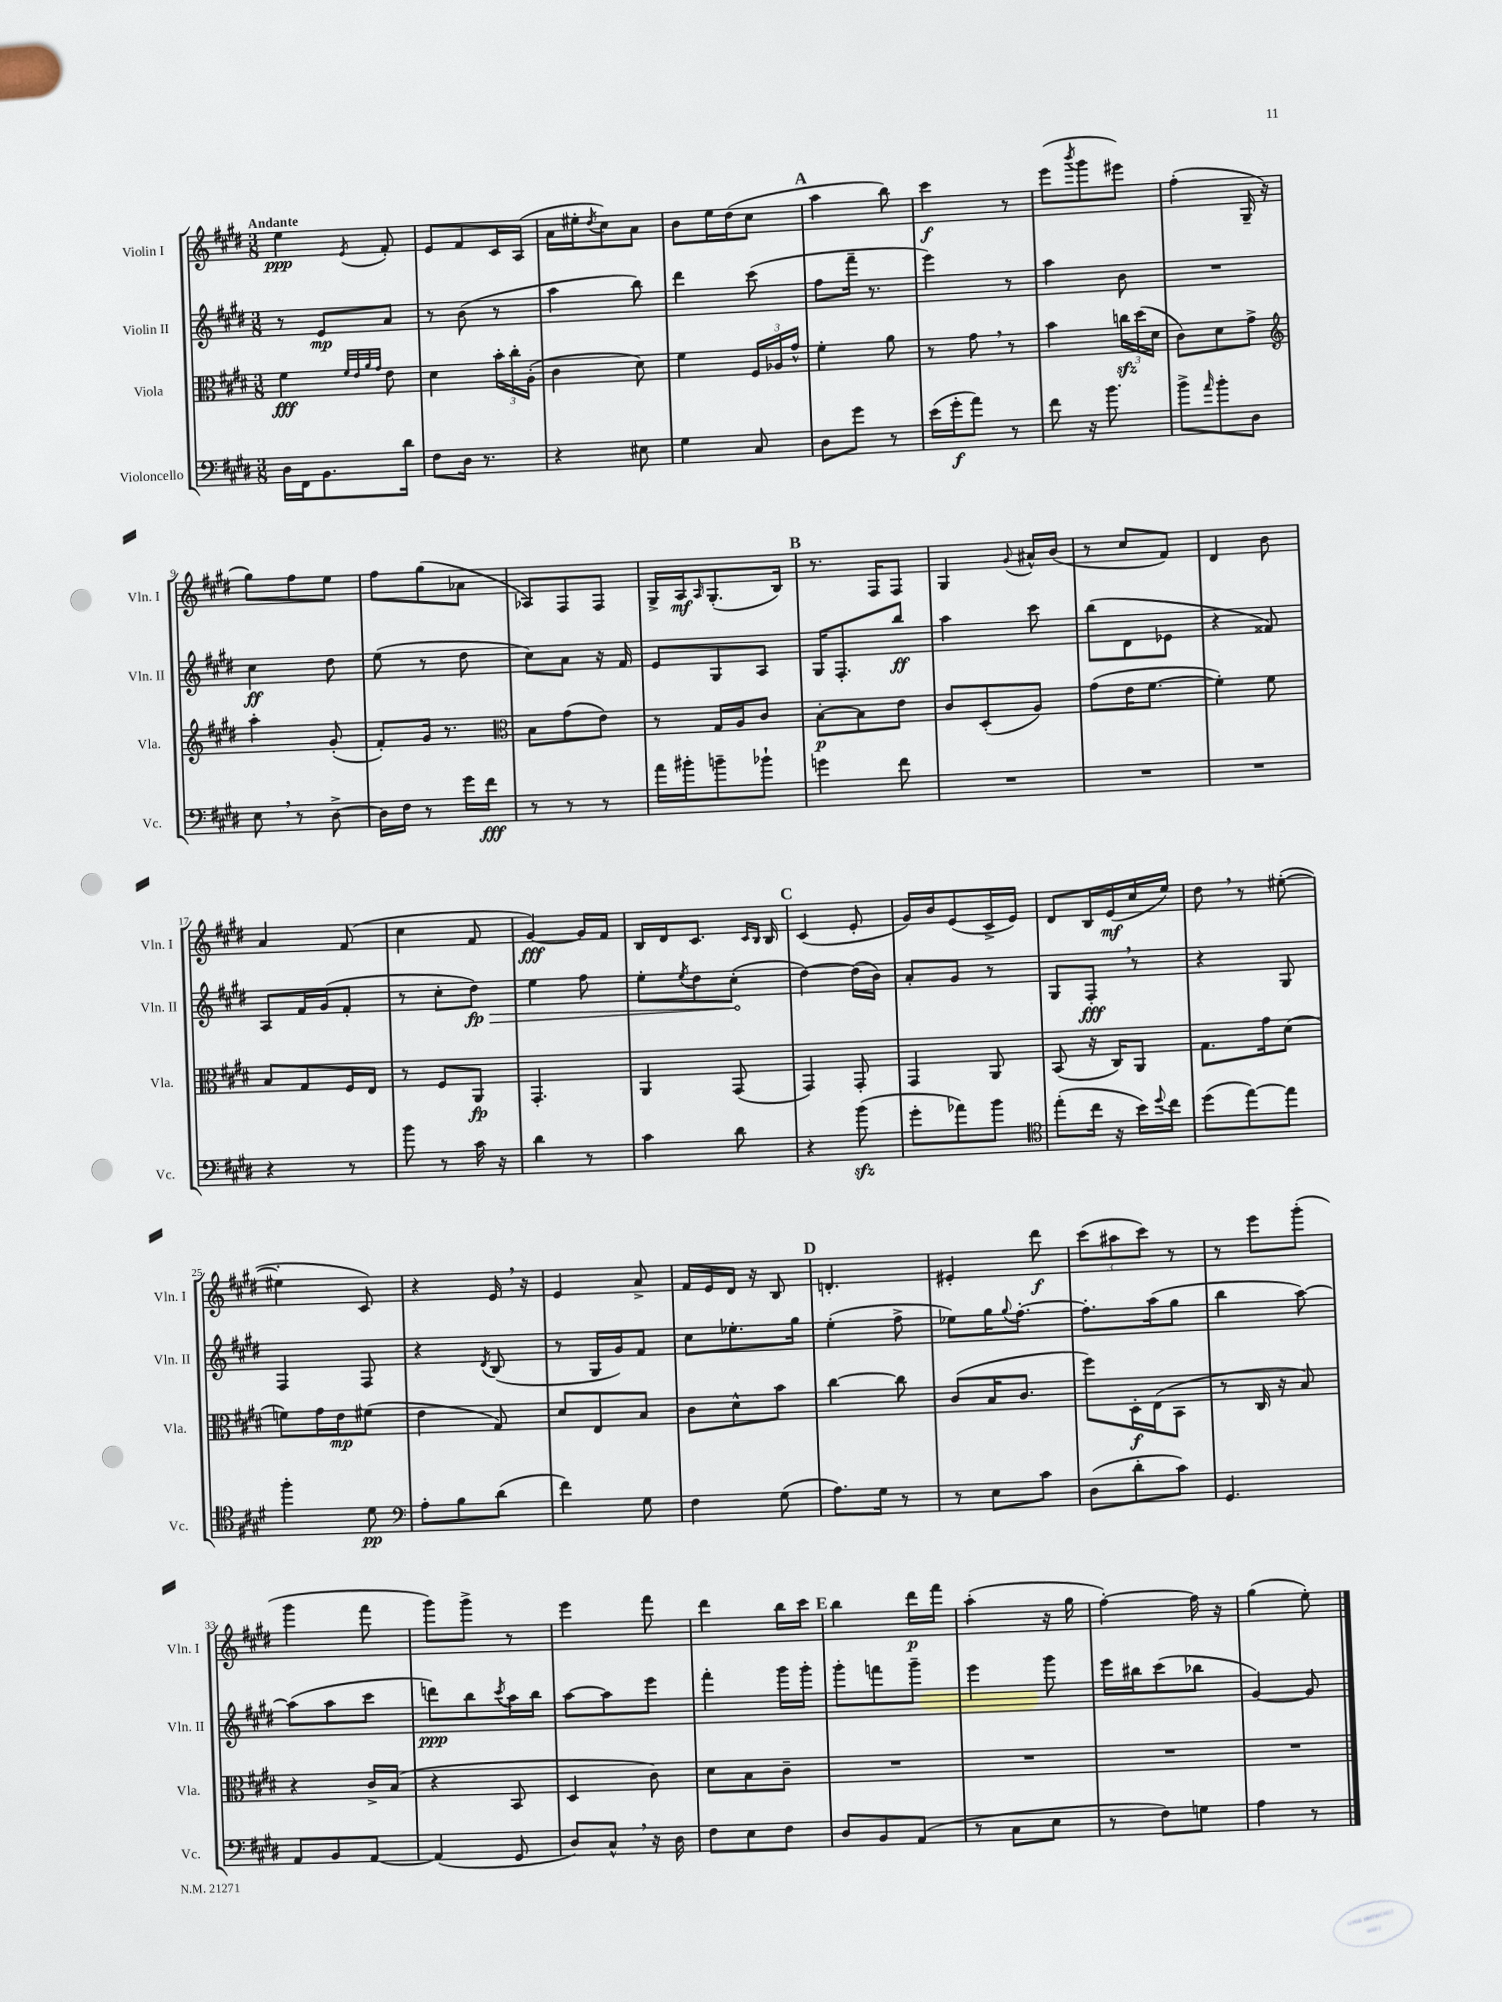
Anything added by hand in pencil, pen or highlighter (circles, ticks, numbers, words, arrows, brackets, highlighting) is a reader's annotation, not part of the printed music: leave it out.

**kern	**kern	**kern	**kern
*staff4	*staff3	*staff2	*staff1
*clefF4	*clefC3	*clefG2	*clefG2
*k[f#c#g#d#]	*k[f#c#g#d#]	*k[f#c#g#d#]	*k[f#c#g#d#]
*M3/8	*M3/8	*M3/8	*M3/8
16D#	4f#	8r	4ee
16FF#	.	.	.
8.BB	.	8e	.
.	32qqf#	.	.
.	32qqe	.	.
.	32qqa	.	.
.	32qqg#	.	8qe
.	8e	8a	8f#'
16d#	.	.	.
=	=	=	=
8F#	4d#	8r	8e
16D#	.	(8b	8f#
8.r	.	.	.
.	24b'	8r	16c#
.	24cc#'	.	.
.	.	.	(16A
.	(24A'	.	.
=	=	=	=
4r	4c#	4aa	16a
.	.	.	16ee#'
.	.	.	8qdd#
.	.	.	8cc#)
8E#	8d#)	8bb)	8a
=	=	=	=
4G#	4f#	4ddd#	8b
.	.	.	16ee
.	.	.	(16dd#
8C#	24F#	(8ccc#	8cc#
.	24A-	.	.
.	24g#^^	.	.
=	=	=	=
8D#	4f#'	8ff#	4aa
8g#	.	16fff#~	.
.	.	8.r	.
8r	8a	.	8bb)
=	=	=	=
(16e	8r	4eee)	4ccc#
16g#'	.	.	.
8a)	8g#	.	.
8r	8r	8r	8r
=	=	=	=
8f#	4b	4aa	(8eee
.	.	.	8qbbb
16r	.	.	8ggg#
8.b	.	.	.
.	24cc	8b	8eee#)
.	(24dd#	.	.
.	24d#	.	.
=	=	=	=
8b^	8c#)	4.r	(4ff#'
16qqa	.	.	.
8b'	8d#	.	.
8D#	8g#^	.	16G#~
.	.	.	16r
=	=	=	=
*	*clefG2	*	*
8E	4aa'	4cc#	8gg#)
8r	.	.	8ff#
[8D#^	(8g#'	8dd#	8ee
=	=	=	=
16D#]	8f#')	(8ee	8ff#
16F#	.	.	.
8r	16g#	8r	(8gg#
.	8.r	.	.
16g#	.	8dd#	8a-
16f#	.	.	.
=	=	=	=
*	*clefC3	*	*
8r	8B	8cc#)	8A-)
8r	(8g#	8a	8F#
8r	8e)	16r	8F#
.	.	16f#	.
=	=	=	=
16a	8r	8e	16G#^
16b#'	.	.	16A
.	.	.	16qqA
8b~	16G#	8G#	(8.G#'
.	16A	.	.
8b-`	8c#	8A	.
.	.	.	16B)
=	=	=	=
4g	[8B'	16G#	8.r
.	.	8.F#'	.
.	8B]	.	.
.	.	.	16F#
8f#	8e	8bb	8F#
=	=	=	=
4.r	8c#	4aa	4G#
.	(8D#'	.	.
.	.	.	8qqg#
.	8A)	8ccc#	16a#^^
.	.	.	(16b
=	=	=	=
4.r	(8g#	(8bb	8r
.	16e	8d#	8cc#
.	[8.f#	.	.
.	.	8e-	8f#)
=	=	=	=
4.r	4f#'])	4r	4d#
.	8f#	8f##)	8b
=	=	=	=
4r	8B	8A	4a
.	8G#	16f#	.
.	.	(16g#	.
8r	16F#	8f#'	(8f#
.	16E	.	.
=	=	=	=
8b	8r	8r	4cc#
8r	8F#	8cc#'	.
16c#	8AA	8dd#)	8f#
16r	.	.	.
=	=	=	=
4d#	4.GG#'	4ee	[4g#)
8r	.	8ff#	16g#]
.	.	.	16f#
=	=	=	=
4c#	4AA	8ee'	16B
.	.	.	16d#
.	.	8qee	.
.	.	8dd#	8.c#
8d#	(8GG#	(8cc#'	.
.	.	.	16qqc#
.	.	.	16qqB
.	.	.	16B
=	=	=	=
4r	4GG#)	[4dd#)	(4c#
(8b	8GG#'	(16dd#]	8e'
.	.	16b)	.
=	=	=	=
8g#'	4GG#	8a'	16g#)
.	.	.	16b
8a-)	.	8g#	(8e
8b	8AA	8r	16c#^
.	.	.	16e)
=	=	=	=
*clefC4	*	*	*
(8ee'	(8BB	8G#	8d#
16cc#	16r	8F#'	16B
16r	16C#)	.	(16e
16b)	8AA	8r	16cc#
8qqdd#	.	.	.
16cc#	.	.	16ee)
=	=	=	=
(8dd#	8.G#	4r	8dd#
[8ee)	.	.	8r
.	16g#	.	.
8ee]	(8d#	8G#	([8ee#'
=	=	=	=
4ff#'	8f)	4F#	4ee#']
.	16g#	.	.
.	16e	.	.
8d#	(8f#	8F#	8c#)
=	=	=	=
*clefF4	*	*	*
8A'	4e	4r	4r
8B	.	.	.
.	.	8qd#	.
(8d#	8G#)	(8B	16e
.	.	.	16r
=	=	=	=
4f#)	8d#	8r	4e
.	8E	16G#	.
.	.	16g#)	.
8G#	8B	8f#	8a^
=	=	=	=
4F#	8c#	8cc#	16f#
.	.	.	16e
.	8d#^^	8.ee-'	16d#
.	.	.	16r
(8G#	8b	.	8B
.	.	16gg#	.
=	=	=	=
8.A)	[4cc#	(4ee'	4.d'
16G#	.	.	.
8r	8cc#]	8ff#^	.
=	=	=	=
8r	(8c#	8ee-)	4e#'
8E	16B	16gg#	.
.	.	8qqgg#	.
.	8.c#	[8.ff#'	.
8c#	.	.	8ddd#
=	=	=	=
(8D#	8ff#)	8.ff#']	(12ccc#
.	.	.	12aa#
8d#'	16D#'	.	.
.	.	.	12ccc#)
.	(16E	(16aa	.
8c#)	8BB	8gg#	8r
=	=	=	=
4.GG#	8r	4bb	8r
.	16C#	.	8eee
.	16r	.	.
.	8B)	[8aa)	(8ggg#'
=	=	=	=
8AA	4r	(8aa]	4ggg#
8BB	.	8aa	.
[8AA	16c#^	8ccc#	8fff#
.	(16B	.	.
=	=	=	=
(4AA]	4r	8ddd)	8ggg#)
.	.	8bb	8ggg#^
.	.	8qccc#	.
8GG#	8BB	16aa	8r
.	.	16bb	.
=	=	=	=
8D#)	4D#	[8aa	4eee
8C#^^	.	8aa]	.
16r	8c#)	8eee	8fff#
16D#	.	.	.
=	=	=	=
8F#	8d#	4fff#'	4ddd#
8E	8B	.	.
8F#	8c#~	16ggg#	16bb
.	.	16ggg#'	16ccc#
=	=	=	=
8D#	4.r	8ggg#'	4bb
8BB	.	8fff	.
(8AA	.	8ggg#~	16ddd#
.	.	.	16fff#
=	=	=	=
8r	4.r	4eee	(4aa'
8C#	.	.	.
8E	.	8ggg#	16r
.	.	.	16gg#
=	=	=	=
8r	4.r	16eee	[4ff#')
.	.	16bb#	.
8F#)	.	(8ccc#	.
8G	.	8bb-	16ff#]
.	.	.	16r
=	=	=	=
4A	4.r	[4g#)	(4gg#
8r	.	8g#]	8ee')
==	==	==	==
*-	*-	*-	*-
